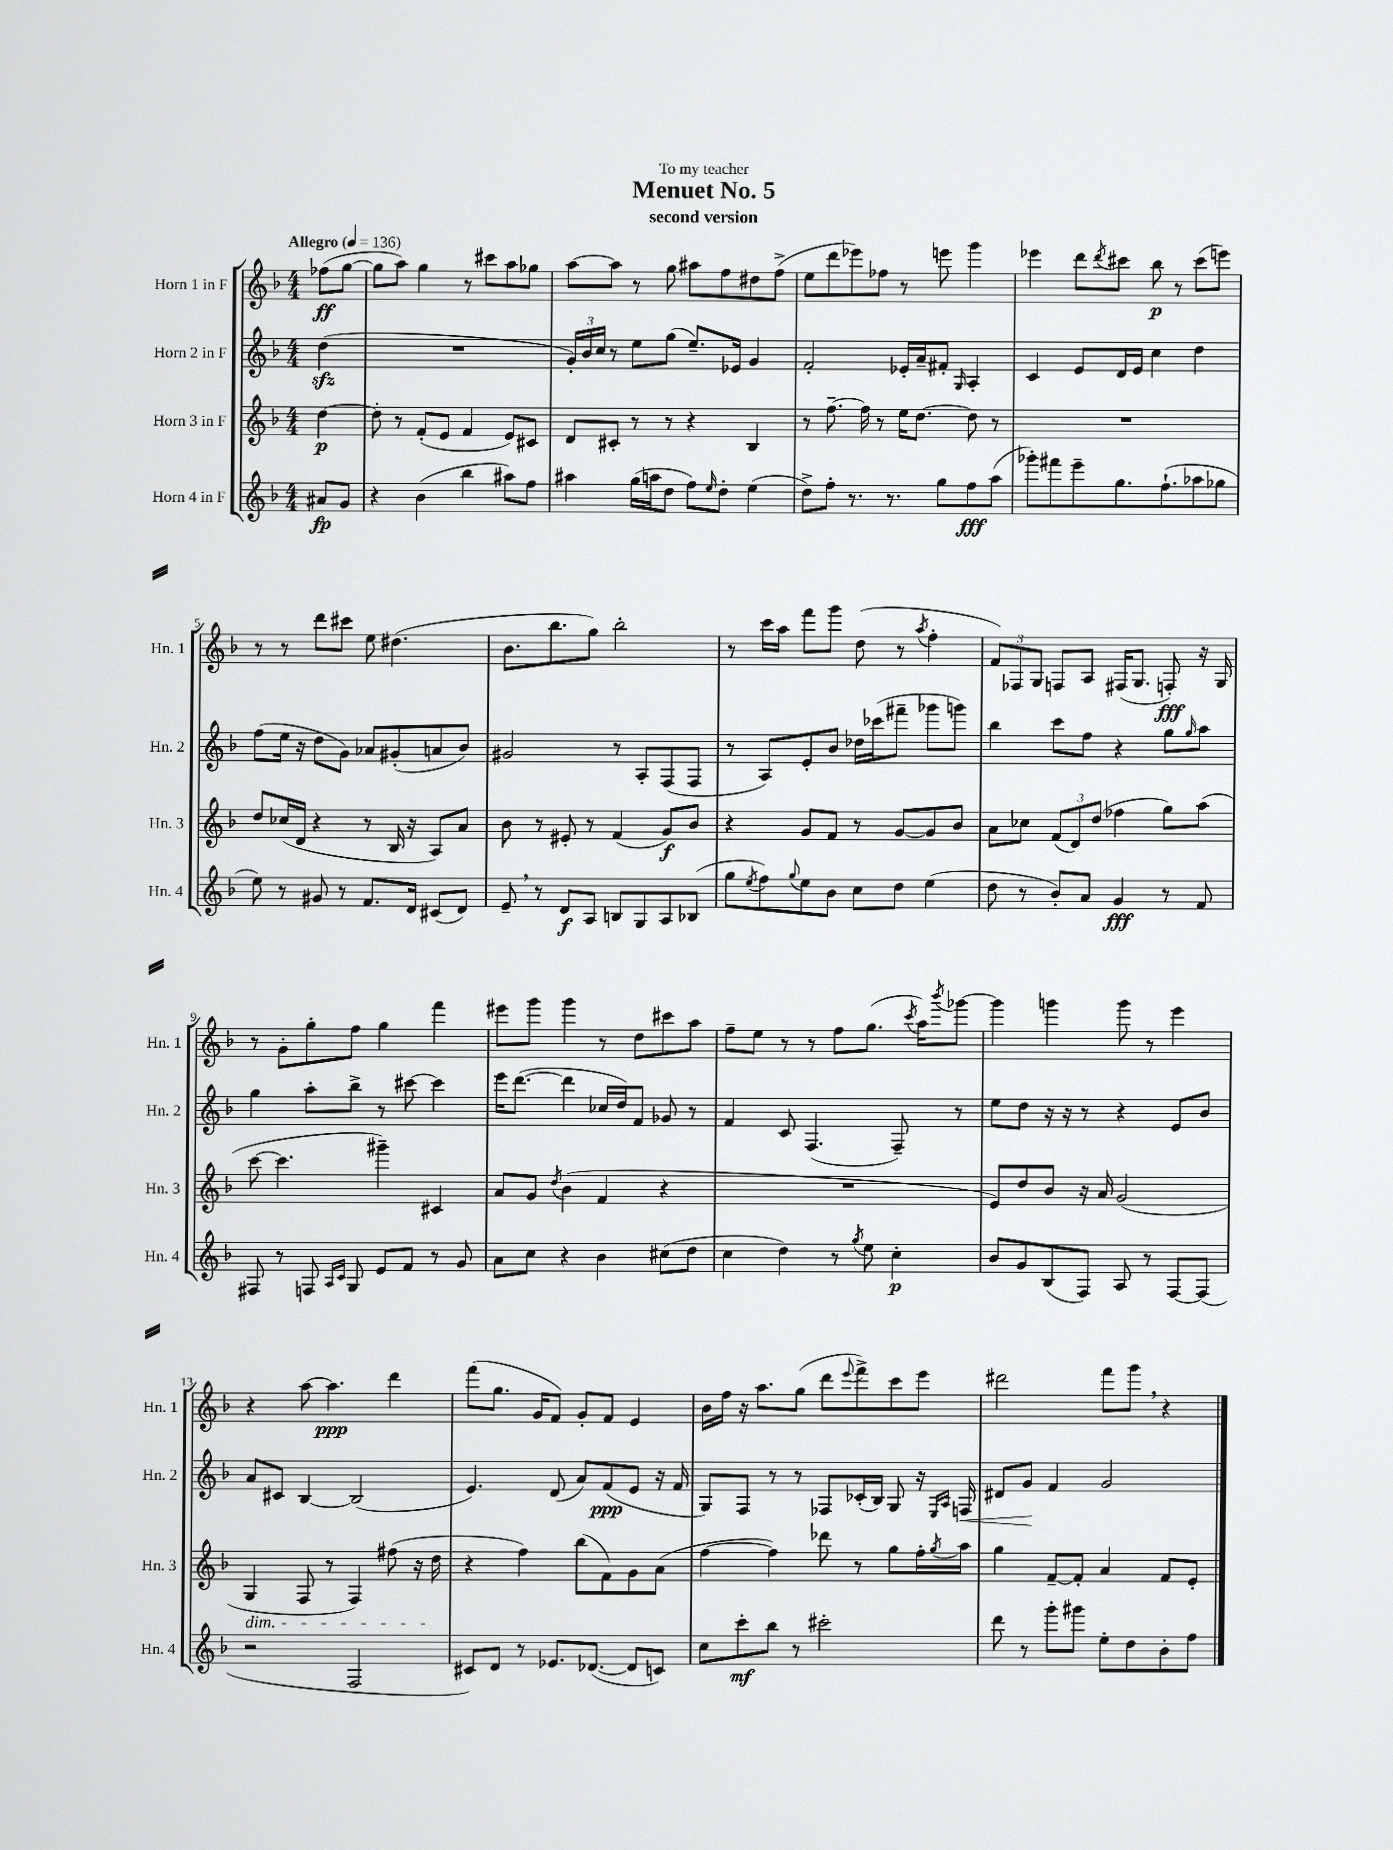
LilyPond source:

\header { title = "Menuet No. 5" subtitle = "second version" dedication = "To my teacher" }
<<
\new StaffGroup <<
\new Staff = "s0" \with { instrumentName = "Horn 1 in F" shortInstrumentName = "Hn. 1" } {
    \clef treble \key f \major \numericTimeSignature \time 4/4 \partial 4 \tempo "Allegro" 4 = 136
    fes''8\ff( g''8~ |
    g''8 a''8) g''4 r8 cis'''8 a''8 ges''8 |
    a''8~ a''8 r8 g''8 ais''8 f''8 dis''8 f''8->( |
    e''8 d'''8 ees'''8) fes''8 r8 e'''8 g'''4 |
    ees'''4 d'''8 \acciaccatura { d'''8 } cis'''8 bes''8\p r8 cis'''8( e'''8) |
    r8 r8 d'''8 cis'''8 e''8 dis''4.( |
    bes'8. bes''8. g''8) bes''2-. |
    r8 c'''16 a''16 f'''8 g'''8 d''8( r8 \acciaccatura { a''8 } f''4-. |
    \tuplet 3/2 { f'8) fes8 g8 } f8 a8 fis16( g8. f8-.\fff) r16 g16 |
    r8 g'8-. g''8-. f''8 g''4 f'''4 |
    eis'''8 g'''8 g'''4 r8 d''8 cis'''8 a''8 |
    f''8-- e''8 r8 r8 f''8 g''8.( \acciaccatura { c'''8 } a''16) \acciaccatura { bes'''8 } ges'''8~ |
    ges'''4 g'''4 g'''8 r8 e'''4 |
    r4 a''8~ a''4.\ppp d'''4 |
    f'''8( g''8. g'16 f'8) g'8-. f'8 e'4 |
    bes'16 f''16 r16 a''8. g''8( d'''8 \appoggiatura { e'''8 } f'''8->) c'''8 e'''8 |
    dis'''2 f'''8 g'''8 \breathe r4 \bar "|." |
}
\new Staff = "s1" \with { instrumentName = "Horn 2 in F" shortInstrumentName = "Hn. 2" } {
    \clef treble \key f \major \numericTimeSignature \time 4/4 \partial 4
    d''4\sfz( |
    R1 |
    \tuplet 3/2 { g'16-.) bes'16 c''16 } r8 e''8 g''8( e''8.--) ees'16 g'4 |
    f'2-. ees'16-. a'16-- fis'8-. \grace { g16 } a4-. |
    c'4 e'8 d'16 e'16 c''4 d''4 |
    f''8( e''16 r16 d''8 g'8) aes'8 gis'8-.( a'8 bes'8) |
    gis'2 r8 a8-. f8( f8 |
    r8 a8) e'8-. bes'8 des''16 ces'''16( fis'''8-- ges'''8 g'''8) |
    bes''4 c'''8 f''8 r4 g''8 \grace { g''16 } a''8 |
    g''4 a''8-. bes''8-> r8 cis'''8~ cis'''4 |
    e'''16 d'''8.~( d'''4 ces''16 d''16) f'8 ges'8 r8 |
    f'4 c'8 f4.( f8--) r8 |
    e''8 d''8 r16 r16 r8 r4 e'8 bes'8 |
    a'8 cis'8 bes4~ bes2( |
    e'4.) d'8( a'8) f'8\ppp( e'8 r16 f'16 |
    g8) f8 r8 r8 fes8 ces'16-.( bes16) g8 r16 \grace { e16 a16 } f16\< |
    dis'8 g'8\! f'4 g'2 \bar "|." |
}
\new Staff = "s2" \with { instrumentName = "Horn 3 in F" shortInstrumentName = "Hn. 3" } {
    \clef treble \key f \major \numericTimeSignature \time 4/4 \partial 4
    d''4~\p |
    d''8-. r8 f'8-.( e'8 f'4 e'8) cis'8 |
    d'8 cis'8-. r8 r8 r4 bes4 |
    r8 f''8.~-- f''16 r8 e''16 d''8.~ d''8 r8 |
    R1 |
    d''8 ces''16( d'16 r4 r8 bes16 r16 a8) a'8 |
    bes'8 r8 eis'8-. r8 f'4( g'8\f) bes'8 |
    r4 g'8 f'8 r8 g'8~ g'8 bes'8 |
    a'8 ces''8 \tuplet 3/2 { f'8( d'8) d''8( } fes''4 g''8) a''8( |
    c'''8~ c'''4. gis'''4--) cis'4 |
    a'8 g'8 \acciaccatura { d''8 } bes'4( f'4 r4 |
    R1 |
    e'8) d''8 bes'8 r16 a'16 g'2( |
    g4\dim f8 r8 f4) fis''8( r16 d''16\! |
    r4 f''4) bes''8( f'8) g'8 a'8( |
    f''4~ f''4) des'''8 r8 g''8 f''16-. \acciaccatura { g''8 } a''16 |
    g''4 f'8~-- f'8-. a'4 f'8 e'8-. \bar "|." |
}
\new Staff = "s3" \with { instrumentName = "Horn 4 in F" shortInstrumentName = "Hn. 4" } {
    \clef treble \key f \major \numericTimeSignature \time 4/4 \partial 4
    ais'8\fp g'8 |
    r4 bes'4( bes''4 ais''8) f''8 |
    ais''4 g''16( a''16 d''8 f''8) \grace { e''16 } d''8-. e''4( |
    d''8->) f''8-. r8. r8. g''8 f''8\fff a''8( |
    ges'''8-.) fis'''8 e'''8-- g''8. f''8.-!( aes''8 ges''8 |
    e''8) r8 gis'8 r8 f'8. d'16 cis'8( d'8) |
    e'8-- \breathe r8 d'8\f a8 b8 g8 a8 bes8( |
    g''8 \acciaccatura { e''8 } f''8) \appoggiatura { g''8 } e''8 bes'8 c''8 d''8 e''4( |
    d''8 r8 bes'8-.) a'8 g'4\fff r8 f'8 |
    fis8 r8 f8 \grace { a16 c'16 } g8 e'8 f'8 r8 g'8 |
    a'8 c''8 r4 bes'4 cis''8( d''8 |
    c''4 d''4) r8 \acciaccatura { g''8 } e''8 c''4-.\p |
    bes'8 g'8 bes8( f8) a8 r8 f8~ f8( |
    r2 f2 |
    cis'8) d'8 r8 ees'8. des'8.~( des'8 c'8) |
    c''8 c'''8-.\mf bes''8 r8 cis'''2-. |
    d'''8 r8 g'''8-. gis'''8 e''8-. d''8 bes'8-. f''8 \bar "|." |
}
>>
>>
